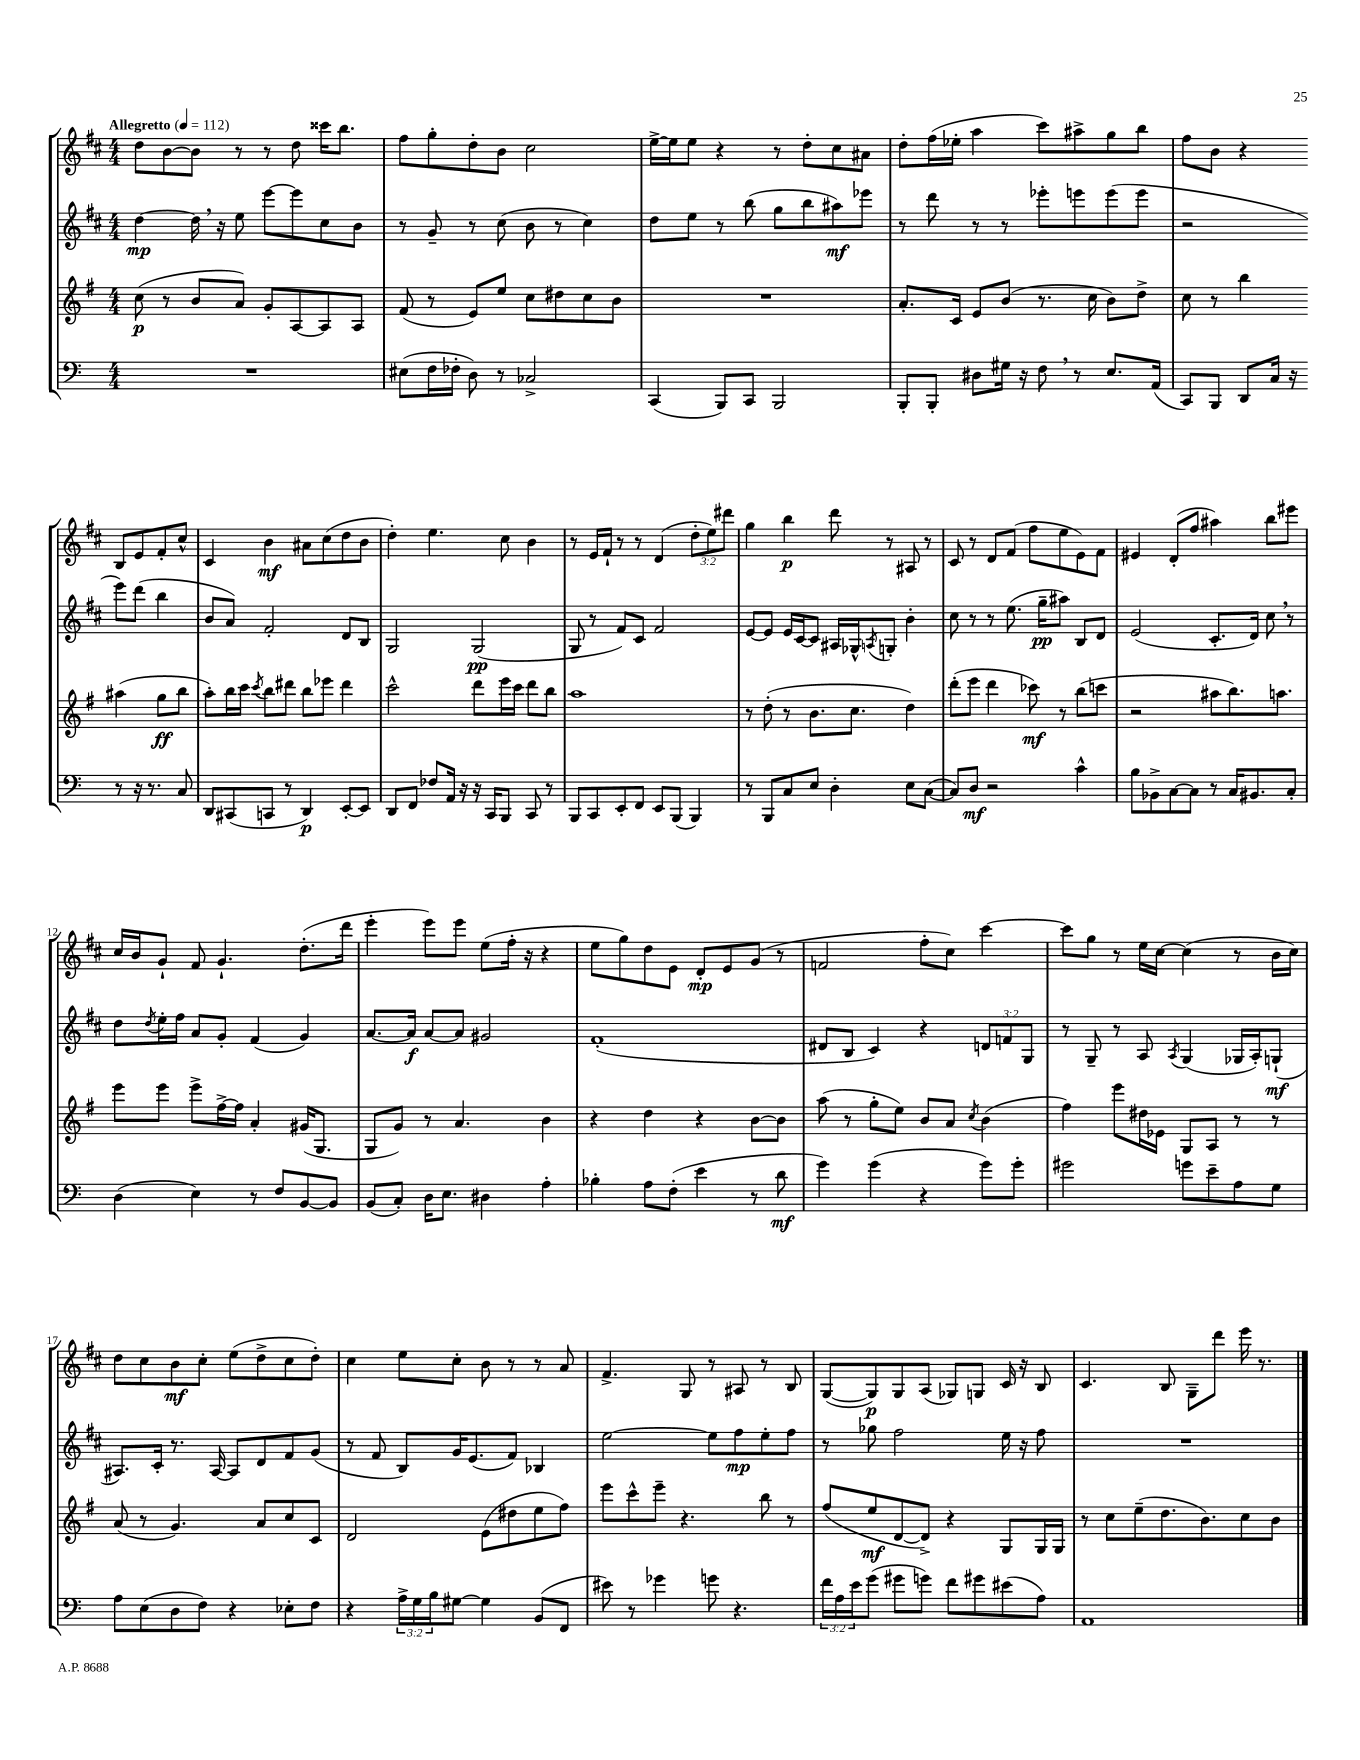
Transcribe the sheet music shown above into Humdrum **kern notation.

**kern	**kern	**kern	**kern
*staff4	*staff3	*staff2	*staff1
*clefF4	*clefG2	*clefG2	*clefG2
*k[]	*k[f#]	*k[f#c#]	*k[f#c#]
*M4/4	*M4/4	*M4/4	*M4/4
*MM112	*MM112	*MM112	*MM112
1r	(8cc	[4dd	8dd
.	8r	.	[8b
.	8b	16dd]	8b]
.	.	16r	.
.	8a)	8ee	8r
.	8g'	[8eee	8r
.	[8A	8eee]	8dd
.	8A]	8cc#	16ccc##
.	.	.	8.bb
.	8A	8b	.
=	=	=	=
(8E#	(8f#	8r	8ff#
16F	8r	8g~	8gg'
16F-'	.	.	.
8D)	8e)	8r	8dd'
8r	8ee	(8cc#	8b
2C-^	8cc	8b	2cc#
.	8dd#	8r	.
.	8cc	4cc#)	.
.	8b	.	.
=	=	=	=
(4CC	1r	8dd	[16ee^
.	.	.	16ee]
.	.	8ee	8ee
8BBB)	.	8r	4r
8CC	.	(8bb	.
2BBB	.	8gg	8r
.	.	8bb	8dd'
.	.	8aa#)	8cc#
.	.	8eee-	8a#
=	=	=	=
8BBB'	8.a'	8r	8dd'
8BBB'	.	8ddd	(16ff#
.	16c	.	16ee-'
8D#	8e	8r	4aa
16G#	(8b	8r	.
16r	.	.	.
8F	8.r	8eee-'	8ccc#)
8r	.	8eee	8aa#^
.	16cc	.	.
8.E	8b)	(8eee	8gg
.	8dd^	8eee	8bb
(16AA	.	.	.
=	=	=	=
8CC)	8cc	2r	8ff#
8BBB	8r	.	8b
8DD	4bb	.	4r
16C	.	.	.
16r	.	.	.
8r	(4aa#	8eee)	8B
16r	.	(8ddd	8e
8.r	.	.	.
.	8gg	4bb	8f#'
8C	8bb	.	8cc#^^
=	=	=	=
8DD	8aa')	8b	4c#
(8CC#	16bb	8a)	.
.	16ccc	.	.
.	8qccc	.	.
8CC	8bb	2f#'	4b
8r	8ddd#	.	.
4DD)	8bb	.	8a#
.	8eee-	.	(8cc#
[8EE'	4ddd#	8d	8dd
8EE]	.	8B	8b
=	=	=	=
8DD	2ccc^^	2G	4dd')
8FF	.	.	.
8F-	.	.	4.ee
16AA	.	.	.
16r	.	.	.
16r	8ddd	(2G	.
16CC	.	.	.
8BBB	16eee	.	8cc#
.	16ccc	.	.
8CC	8ddd	.	4b
8r	8bb	.	.
=	=	=	=
8BBB	1aa	8G	8r
8CC	.	8r	16e
.	.	.	16f#`
8EE'	.	8f#)	8r
8FF	.	8c#	8r
8EE	.	2f#	(4d
(8BBB	.	.	.
4BBB)	.	.	12dd'
.	.	.	12ee)
.	.	.	12ddd#
=	=	=	=
8r	8r	[8e	4gg
8BBB	(8dd'	8e]	.
8C	8r	16e	4bb
.	.	[16c#	.
8E	8.b	8c#]	.
4D'	.	16A#	8ddd
.	8.cc	16G-^^	.
.	.	8qA	.
.	.	8G'	8r
8E	4dd)	4b'	8A#
([8C	.	.	8r
=	=	=	=
8C])	(8ddd'	8cc#	8c#
8D	8eee	8r	8r
2r	4ddd	8r	8d
.	.	(8.ee	(8f#
.	8ccc-)	.	8ff#
.	.	16gg~	.
.	8r	8aa#)	8ee
4c^^	(8bb	8B	8e)
.	8ccc	8d	8f#
=	=	=	=
8B	2r	(2e	4e#
8BB-^	.	.	.
[8C	.	.	(8d'
8C]	.	.	8ff#
8r	8aa#	8.c#'	4aa#)
16C	8.bb)	.	.
8.BB#	.	16d)	.
.	.	8cc#	8bb
.	8.aa	.	.
8C'	.	8r	8eee#
=	=	=	=
(4D	8eee	8dd	16cc#
.	.	.	16b
.	.	8qdd	.
.	8eee	16ee'	8g`
.	.	16ff#	.
4E)	8eee^	8a	8f#
.	[16ff#^	8g'	4.g`
.	16ff#]	.	.
8r	4a'	(4f#	.
8F	.	.	.
[8BB	(16g#	4g)	(8.dd'
.	8.G	.	.
8BB]	.	.	.
.	.	.	16ddd
=	=	=	=
(8BB	8G	[8.a	4eee'
8C')	8g)	.	.
.	.	16a]	.
16D	8r	[8a	8eee)
8.E	.	.	.
.	4.a	8a]	8eee
4D#	.	2g#	(8ee
.	.	.	16ff#'
.	.	.	16r
4A'	4b	.	4r
=	=	=	=
4B-'	4r	(1f#'	8ee
.	.	.	8gg)
8A	4dd	.	8dd
(8F'	.	.	8e
4e	4r	.	8d'
.	.	.	8e
8r	[8b	.	(8g
8d	8b]	.	8r
=	=	=	=
4g)	(8aa	8d#	2f
.	8r	8B	.
(4g	8gg'	4c#)	.
.	8ee)	.	.
4r	8b	4r	8ff#'
.	8a	.	8cc#)
.	8qcc	.	.
8g)	(4b	12d	[4ccc#
.	.	12f	.
8g'	.	.	.
.	.	12G	.
=	=	=	=
2g#	4ff#)	8r	8ccc#]
.	.	8G~	8gg
.	8eee	8r	8r
.	16dd#	8A	16ee
.	16e-	.	[16cc#
.	.	8qA	.
8g	8G	(4G	(4cc#]
8e~	8A	.	.
8A	8r	16G-	8r
.	.	16A')	.
8G	8r	(8G`	16b
.	.	.	16cc#)
=	=	=	=
8A	(8a	8.A#)	8dd
(8E	8r	.	8cc#
.	.	16c#'	.
8D	4.g)	8.r	8b
8F)	.	.	8cc#'
.	.	[16A#	.
4r	.	8A#]	(8ee
.	8a	8d	8dd^
8E-'	8cc	8f#	8cc#
8F	8c	(8g	8dd')
=	=	=	=
4r	2d	8r	4cc#
.	.	8f#	.
24A^	.	8B)	8ee
24G	.	.	.
24B	.	.	.
[8G#	.	16g	8cc#'
.	.	(8.e	.
4G#]	(8e	.	8b
.	8dd#	8f#)	8r
(8BB	8ee	4B-	8r
8FF	8ff#)	.	8a
=	=	=	=
8e#)	8eee	[2ee	4.f#^
8r	8ccc^^	.	.
4g-	8eee~	.	.
.	4.r	.	8G
8g	.	8ee]	8r
4.r	.	8ff#	8A#
.	8bb	8ee'	8r
.	8r	8ff#	8B
=	=	=	=
24f	(8ff#	8r	([8G
24A	.	.	.
24e	.	.	.
(8g	8ee	8gg-	8G])
8g#	[8d	2ff#	8G
8g)	8d^])	.	(8A
8f	4r	.	8G-)
8g#	.	.	8G
(8e#	8G	16ee	16c#
.	.	16r	16r
8A)	16G	8ff#	8B
.	16G	.	.
=	=	=	=
1AA	8r	1r	4.c#
.	8cc	.	.
.	(8ee~	.	.
.	8.dd	.	8B
.	.	.	8G~
.	8.b)	.	.
.	.	.	8ddd
.	8cc	.	16eee
.	.	.	8.r
.	8b	.	.
==	==	==	==
*-	*-	*-	*-
